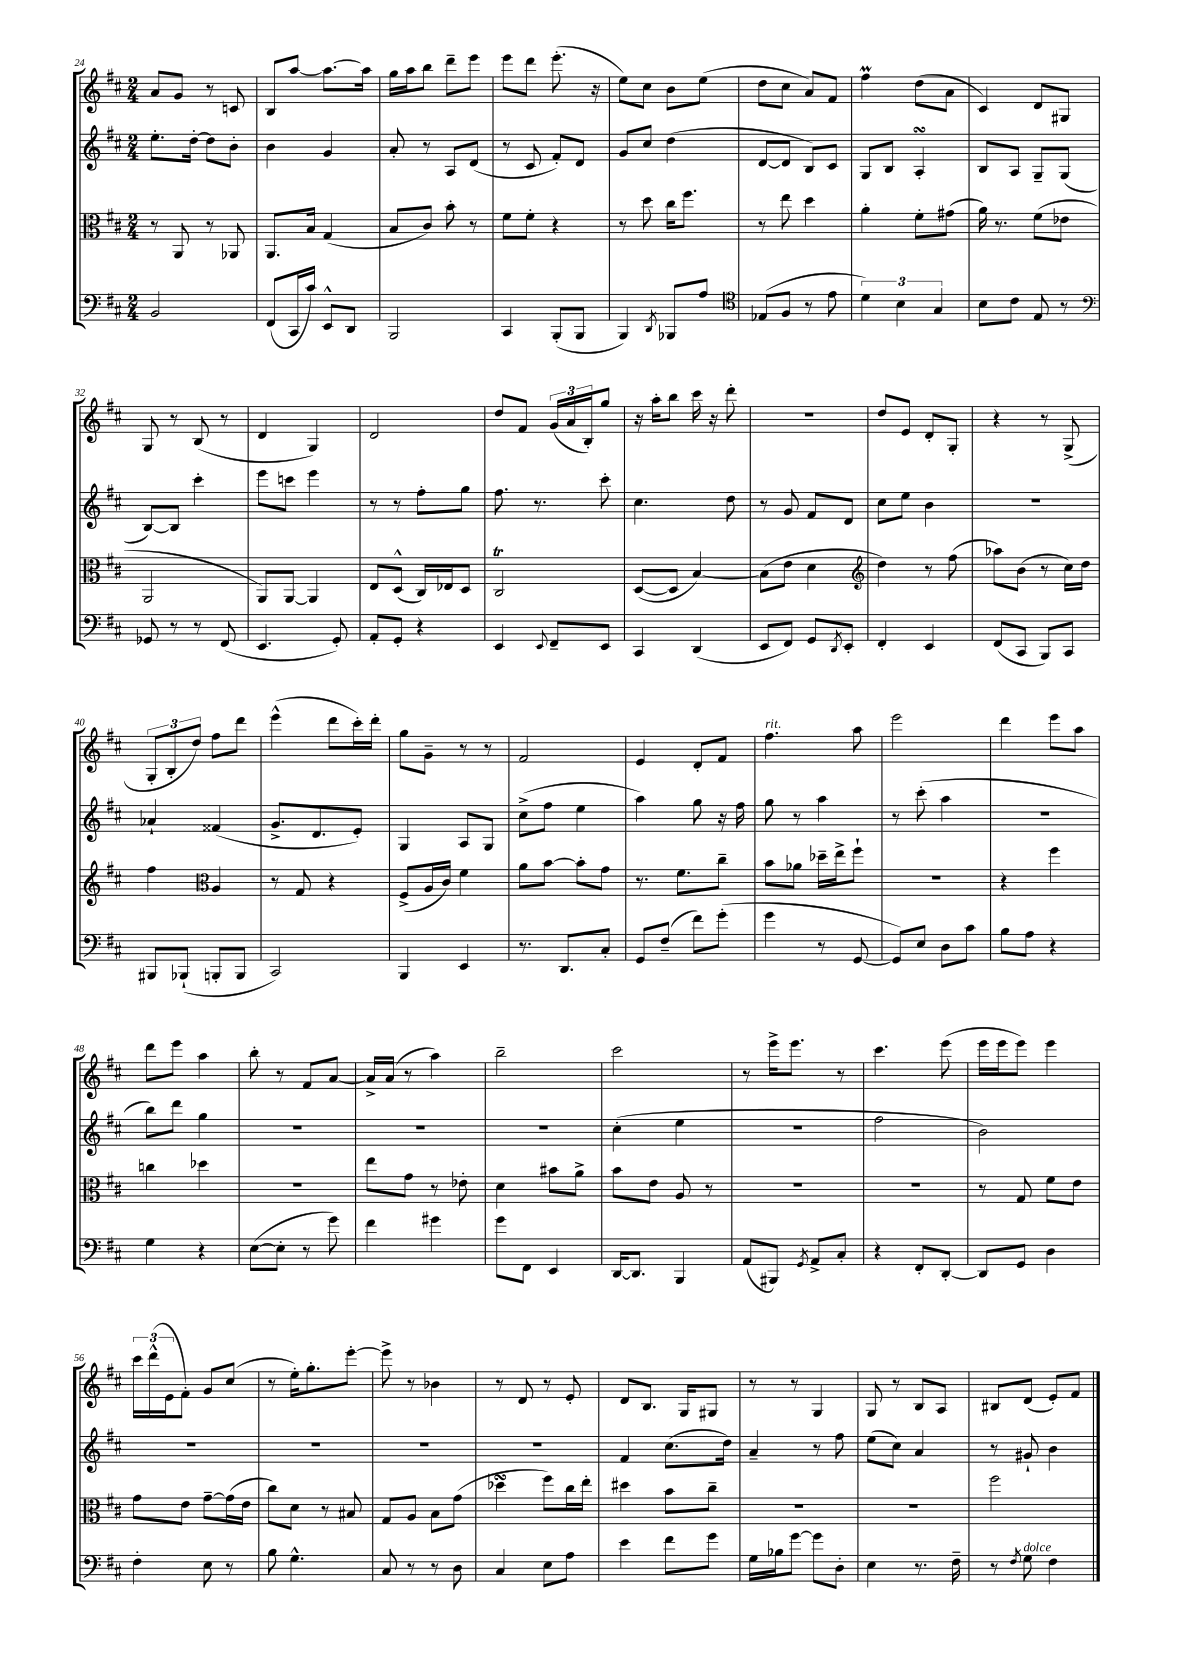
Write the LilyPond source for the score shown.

<<
\new StaffGroup <<
\new Staff = "s0" {
    \clef treble \key d \major \numericTimeSignature \time 2/4
    a'8 g'8 r8 c'8 |
    b8 a''8~ a''8.~ a''16 |
    g''16 a''16 b''8 d'''8-- e'''8 |
    e'''8 d'''8 e'''8.-.( r16 |
    e''8) cis''8 b'8 e''8( |
    d''8 cis''8 a'8) fis'8 |
    fis''4\prall d''8( a'8 |
    cis'4) d'8 gis8 |
    g8 r8 b8( r8 |
    d'4 g4) |
    d'2 |
    d''8 fis'8 \tuplet 3/2 { g'16( a'16 b16-.) } g''8 |
    r16 a''16-. b''8 cis'''16 r16 d'''8-. |
    R2 |
    d''8 e'8 d'8-. g8-. |
    r4 r8 g8->( |
    \tuplet 3/2 { g8-. b8-. d''8) } fis''8 d'''8 |
    e'''4-^( d'''8 cis'''16-.) d'''16-. |
    g''8 g'8-- r8 r8 |
    fis'2 |
    e'4 d'8-. fis'8 |
    fis''4.^\markup { \italic "rit." } a''8 |
    e'''2 |
    d'''4 e'''8 a''8 |
    d'''8 e'''8 a''4 |
    b''8-. r8 fis'8 a'8~ |
    a'16-> a'16( r8 a''4) |
    b''2-- |
    cis'''2 |
    r8 e'''16-> e'''8. r8 |
    cis'''4. e'''8( |
    e'''16 e'''16 e'''8) e'''4 |
    \tuplet 3/2 { cis'''16 d'''16-^( e'16 } fis'8-.) g'8 cis''8( |
    r8 e''16-.) g''8.-. e'''8~-. |
    e'''8-> r8 bes'4 |
    r8 d'8 r8 e'8-. |
    d'8 b8. g16 gis8 |
    r8 r8 g4 |
    g8 r8 b8 a8 |
    bis8 d'8( e'8-.) fis'8 \bar "|." |
}
\new Staff = "s1" {
    \clef treble \key d \major \numericTimeSignature \time 2/4
    e''8.-. d''16~-. d''8 b'8-. |
    b'4 g'4 |
    a'8-. r8 a8 d'8( |
    r8 cis'8 fis'8-.) d'8 |
    g'8 cis''8 d''4( |
    d'8~ d'8 b8) cis'8 |
    g8 b8 a4-.\turn |
    b8 a8 g8-- g8( |
    b8~) b8 cis'''4-. |
    e'''8 c'''8 e'''4 |
    r8 r8 fis''8-. g''8 |
    fis''8. r8. cis'''8-. |
    cis''4. d''8 |
    r8 g'8 fis'8 d'8 |
    cis''8 e''8 b'4 |
    R2 |
    aes'4-! fisis'4( |
    g'8.-> d'8. e'8-.) |
    g4 a8 g8 |
    cis''8->( fis''8 e''4 |
    a''4) g''8 r16 fis''16 |
    g''8 r8 a''4 |
    r8 cis'''8-.( a''4 |
    R2 |
    b''8) d'''8 g''4 |
    R2 |
    R2 |
    R2 |
    cis''4-.( e''4 |
    R2 |
    fis''2 |
    b'2) |
    R2 |
    R2 |
    R2 |
    R2 |
    fis'4 cis''8.( d''16) |
    a'4-- r8 fis''8 |
    e''8( cis''8) a'4 |
    r8 gis'8-! b'4 \bar "|." |
}
\new Staff = "s2" {
    \clef alto \key d \major \numericTimeSignature \time 2/4
    r8 a,8 r8 aes,8 |
    a,8. b16 g4( |
    b8 cis'8) b'8-. r8 |
    fis'8 fis'8-. r4 |
    r8 d''8 cis''16 fis''8. |
    r8 e''8 d''4 |
    a'4-. fis'8-. gis'8( |
    a'16) r8. fis'8( ees'8 |
    a,2 |
    a,8) a,8~ a,4 |
    e8 d8-^( cis16) ees16 d8 |
    cis2\trill |
    d8~( d8 b4~) |
    b8( e'8 d'4 |
    \clef treble d''4) r8 fis''8( |
    aes''8) b'8( r8 cis''16) d''16 |
    fis''4 \clef alto a4 |
    r8 g8 r4 |
    fis8->( a16 cis'16) fis'4 |
    a'8 b'8~ b'8-. g'8 |
    r8. fis'8. cis''8-- |
    b'8 aes'8 des''16-- e''16-> fis''8-! |
    r2 |
    r4 fis''4 |
    c''4 des''4 |
    R2 |
    e''8 g'8 r8 ees'8-. |
    d'4 bis'8 a'8-> |
    b'8 e'8 a8 r8 |
    r2 |
    r2 |
    r8 g8 fis'8 e'8 |
    g'8 e'8 g'8~-- g'16( e'16 |
    cis''8) d'8 r8 bis8 |
    g8 a8 b8 g'8( |
    des''4\turn fis''8) cis''16 e''16-. |
    dis''4 b'8 cis''8-- |
    R2 |
    R2 |
    fis''2 \bar "|." |
}
\new Staff = "s3" {
    \clef bass \key d \major \numericTimeSignature \time 2/4
    b,2 |
    fis,8( cis,16 cis'16) e,8-^ d,8 |
    b,,2 |
    cis,4 b,,8-.( b,,8 |
    b,,4) \acciaccatura { d,8 } bes,,8 a8 |
    \clef tenor ees8( fis8 r8 e'8 |
    \tuplet 3/2 { d'4) b4 g4 } |
    b8 cis'8 e8 r8 |
    \clef bass ges,8 r8 r8 fis,8( |
    e,4. g,8-.) |
    a,8-. g,8-. r4 |
    e,4 \appoggiatura { e,8 } fis,8-- e,8 |
    cis,4 d,4( |
    e,8 fis,8) g,8 \acciaccatura { d,8 } e,8-. |
    fis,4-. e,4 |
    fis,8( cis,8 b,,8) cis,8 |
    bis,,8 bes,,8-!( b,,8-. b,,8 |
    cis,2) |
    b,,4 e,4 |
    r8. d,8. cis8-. |
    g,8 fis8--( fis'8) g'8-.( |
    g'4 r8 g,8~ |
    g,8) e8 d8 cis'8 |
    b8 a8 r4 |
    g4 r4 |
    e8~( e8-. r8 g'8) |
    fis'4 gis'4 |
    g'8 fis,8 e,4 |
    d,16~ d,8. b,,4 |
    a,8( bis,,8) \acciaccatura { g,8 } a,8-> cis8-. |
    r4 fis,8-. d,8~-. |
    d,8 g,8 d4 |
    fis4-. e8 r8 |
    b8 g4.-^ |
    cis8 r8 r8 d8 |
    cis4 e8 a8 |
    e'4 fis'8 g'8 |
    g16 bes16 g'8~ g'8 d8-. |
    e4 r8. fis16-- |
    r8 \acciaccatura { fis8 } g8^\markup { \italic "dolce" } fis4 \bar "|." |
}
>>
>>
\layout { \context { \Score currentBarNumber = #24 } }
